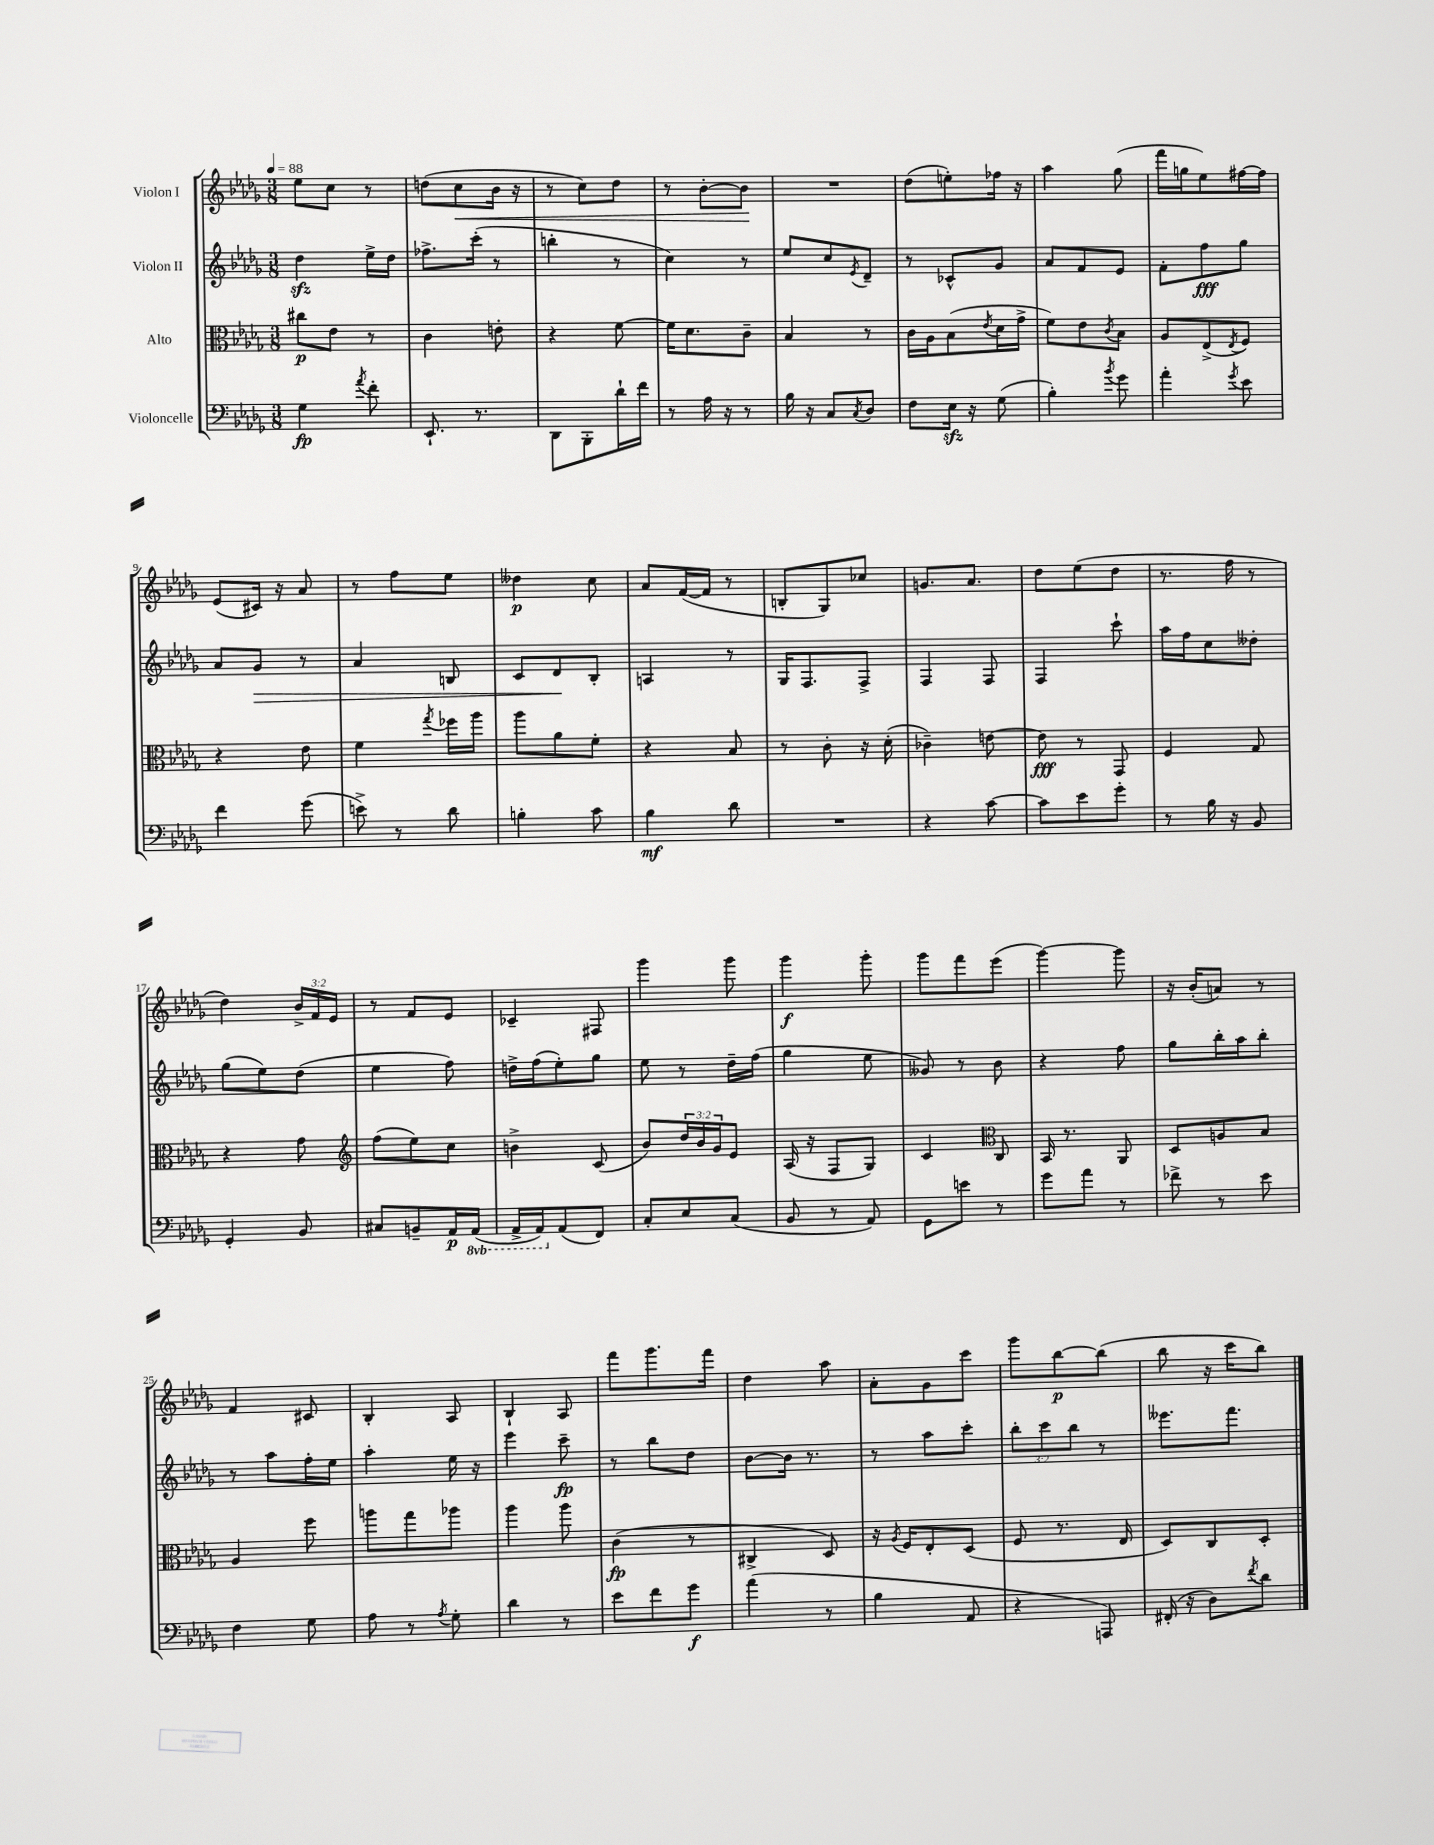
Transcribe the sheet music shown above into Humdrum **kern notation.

**kern	**dynam	**kern	**dynam	**kern	**dynam	**kern	**dynam
*part4	*part4	*part3	*part3	*part2	*part2	*part1	*part1
*staff4	*staff4	*staff3	*staff3	*staff2	*staff2	*staff1	*staff1
*I"Violoncelle	*	*I"Alto	*	*I"Violon II	*	*I"Violon I	*
*clefF4	*	*clefC3	*	*clefG2	*	*clefG2	*
*k[b-e-a-d-g-]	*	*k[b-e-a-d-g-]	*	*k[b-e-a-d-g-]	*	*k[b-e-a-d-g-]	*
*M3/8	*	*M3/8	*	*M3/8	*	*M3/8	*
*MM88	*	*MM88	*	*MM88	*	*MM88	*
=1	=1	=1	=1	=1	=1	=1	=1
4G-\	fp	8cc#X\L	p	4dd-zz\	.	8ee-\L	.
.	.	8e-\J	.	.	.	8cc\J	.
8qa-/	.	.	.	.	.	.	.
8f'\	.	8r	.	16ee-^\LL	.	8r	.
.	.	.	.	16dd-\JJ	.	.	.
=2	=2	=2	=2	=2	=2	=2	=2
8.EE-`/	.	4c\	.	8.ff-X^\L	.	(8ddn\L	.
!	!	!	!	!	!	!	!LO:HP:b
.	.	.	.	.	.	8cc\	<
8.r	.	.	.	(16ccc'\Jk	.	.	.
.	.	8en'\	.	8r	.	16b-\Jk	.
.	.	.	.	.	.	16r	.
=3	=3	=3	=3	=3	=3	=3	=3
8DD-\L	.	4r	.	4bbn'\	.	8r	.
8BBB-'\	.	.	.	.	.	8cc\L)	.
16d-`\L	.	[8f\	.	8r	.	8dd-\J	.
16f\JJ	.	.	.	.	.	.	.
=4	=4	=4	=4	=4	=4	=4	=4
8r	.	16f\KL]	.	4cc\)	.	8r	.
.	.	8.d-\	.	.	.	.	.
16A-\	.	.	.	.	.	[8b-'\L	.
16r	.	.	.	.	.	.	.
8r	.	8c~\J	.	8r	.	8b-\J]	.
.	.	.	.	.	.	.	[
=5	=5	=5	=5	=5	=5	=5	=5
16B-\	.	4B-/	.	8ee-/L	.	4.r	.
16r	.	.	.	.	.	.	.
8C/L	.	.	.	8cc/	.	.	.
8qC/	.	.	.	8qe-/	.	.	.
8D-/J	.	8r	.	8d-~/J	.	.	.
=6	=6	=6	=6	=6	=6	=6	=6
8F\L	.	16c\LL	.	8r	.	(8dd-\L	.
.	.	16A-\J	.	.	.	.	.
16E-zz\Jk	.	(8B-\	.	8c-X^^/L	.	8een'\)	.
16r	.	.	.	.	.	.	.
.	.	8qe-/	.	.	.	.	.
(8G-\	.	16d-\L	.	8g-/J	.	16ff-X\Jk	.
.	.	16g-^\JJ	.	.	.	16r	.
=7	=7	=7	=7	=7	=7	=7	=7
4B-'\)	.	8f\L)	.	8a-/L	.	4aa-\	.
.	.	8e-\	.	8f/	.	.	.
8qb-/	.	8qc/	.	.	.	.	.
8g-\	.	8B-\J	.	8e-/J	.	(8gg-\	.
=8	=8	=8	=8	=8	=8	=8	=8
4a-'\	.	8A-/L	.	8f'\L	.	16fff\LL	.
.	.	.	.	.	.	16ggn\J	.
.	.	(8E-^/	.	8ff\	fff	8ee-\)	.
8qg-/	.	8qE-/	.	.	.	.	.
8e-\	.	8F/J)	.	8gg-\J	.	[16ff#X\L	.
.	.	.	.	.	.	16ff#\JJ]	.
!!LO:LB:g=z
=9	=9	=9	=9	=9	=9	=9	=9
4f\	.	4r	.	8a-/L	.	(8e-/L	.
!	!	!	!	!	!LO:HP:b	!	!
.	.	.	.	8g-/J	>	16c#X/Jk)	.
.	.	.	.	.	.	16r	.
(8g-\	.	8e-\	.	8r	.	8a-/	.
=10	=10	=10	=10	=10	=10	=10	=10
8en^\)	.	4f\	.	4a-/	.	8r	.
8r	.	.	.	.	.	8ff\L	.
.	.	8qgg-/	.	.	.	.	.
8d-\	.	16ff-X\LL	.	8Bn/	.	8ee-\J	.
.	.	16aa-\JJ	.	.	.	.	.
=11	=11	=11	=11	=11	=11	=11	=11
4Bn'\	.	8aa-\L	.	8c/L	.	4dd--X\	p
.	.	8a-\	.	8d-/	.	.	.
8c\	.	8f'\J	.	8B-'/J	]	8cc\	.
=12	=12	=12	=12	=12	=12	=12	=12
4B-\	mf	4r	.	4An/	.	8a-/L	.
.	.	.	.	.	.	([16f/L	.
.	.	.	.	.	.	16f/JJ]	.
8d-\	.	8B-/	.	8r	.	8r	.
=13	=13	=13	=13	=13	=13	=13	=13
4.r	.	8r	.	16G-/KL	.	8Bn'/L	.
.	.	.	.	8.F/	.	.	.
.	.	8c'\	.	.	.	8G-/)	.
.	.	16r	.	8F^/J	.	8cc-X/J	.
.	.	(16d-'\	.	.	.	.	.
=14	=14	=14	=14	=14	=14	=14	=14
4r	.	4c-X~\)	.	4F/	.	8.gn/L	.
.	.	.	.	.	.	8.a-/J	.
[8c\	.	[8en\	.	8F/	.	.	.
=15	=15	=15	=15	=15	=15	=15	=15
8c\L]	.	8e\]	fff	4F/	.	8dd-\L	.
8e-\	.	8r	.	.	.	(8ee-\	.
8g-'\J	.	8GG-/	.	8ccc`\	.	8dd-\J	.
=16	=16	=16	=16	=16	=16	=16	=16
8r	.	4F/	.	16aa-\LL	.	8.r	.
.	.	.	.	16ff\J	.	.	.
16B-\	.	.	.	8cc\	.	.	.
16r	.	.	.	.	.	16ff\	.
8BB-/	.	8G-/	.	8dd--X'\J	.	8r	.
!!LO:LB:g=z
=17	=17	=17	=17	=17	=17	=17	=17
4GG-'/	.	4r	.	(8gg-\L	.	4dd-\)	.
.	.	.	.	8ee-\)	.	.	.
8BB-/	.	8g-\	.	(8dd-\J	.	24b-^/LL	.
.	.	.	.	.	.	24f/	.
.	.	.	.	.	.	24e-/JJ	.
=18	=18	=18	=18	=18	=18	=18	=18
*	*	*clefG2	*	*	*	*	*
8C#X/L	.	(8ff\L	.	4ee-\	.	8r	.
8BBn~/	.	8ee-\)	.	.	.	8f/L	.
16AA-/L	p	8cc\J	.	8ff\)	.	8e-/J	.
*8ba	*	*	*	*	*	*	*
(16AAA-/JJ	.	.	.	.	.	.	.
=19	=19	=19	=19	=19	=19	=19	=19
16AAA-^/LL	.	4bn^\	.	16ddn^\LL	.	4c-X~/	.
16AAA-/J)	.	.	.	(16ff\J	.	.	.
*X8ba	*	*	*	*	*	*	*
(8AA-/	.	.	.	8ee-'\)	.	.	.
8FF/J)	.	(8c/	.	8gg-\J	.	8F#X/	.
=20	=20	=20	=20	=20	=20	=20	=20
8C'/L	.	8b-/L)	.	8ee-\	.	4ggg-\	.
8E-/	.	24dd-/L	.	8r	.	.	.
.	.	24b-/	.	.	.	.	.
.	.	24g-/J	.	.	.	.	.
(8C/J	.	8e-/J	.	16dd-~\LL	.	8ggg-\	.
.	.	.	.	(16ff\JJ	.	.	.
=21	=21	=21	=21	=21	=21	=21	=21
8BB-/	.	(16A-/	.	4gg-\	.	4ggg-\	f
.	.	16r	.	.	.	.	.
8r	.	8F/L	.	.	.	.	.
8AA-/)	.	8G-/J)	.	8ee-\	.	8ggg-'\	.
=22	=22	=22	=22	=22	=22	=22	=22
8GG-\L	.	4c/	.	8g--X/)	.	8ggg-\L	.
8en\J	.	.	.	8r	.	8fff\	.
*	*	*clefC3	*	*	*	*	*
8r	.	8C/	.	8b-\	.	(8eee-\J	.
=23	=23	=23	=23	=23	=23	=23	=23
8g-\L	.	16BB-/	.	4r	.	[4ggg-\)	.
.	.	8.r	.	.	.	.	.
8a-\J	.	.	.	.	.	.	.
8r	.	8AA-/	.	8ff\	.	8ggg-\]	.
=24	=24	=24	=24	=24	=24	=24	=24
8f-X^\	.	8D-/L	.	8gg-\L	.	16r	.
.	.	.	.	.	.	(16b-'/KL	.
8r	.	8An/	.	16bb-'\L	.	8an/J)	.
.	.	.	.	16aa-\J	.	.	.
8e-\	.	8B-/J	.	8bb-'\J	.	8r	.
!!LO:LB:g=z
=25	=25	=25	=25	=25	=25	=25	=25
4F\	.	4A-/	.	8r	.	4f/	.
.	.	.	.	8aa-\L	.	.	.
8G-\	.	8ff\	.	16ff'\L	.	8c#X/	.
.	.	.	.	16ee-\JJ	.	.	.
=26	=26	=26	=26	=26	=26	=26	=26
8A-\	.	8aan\L	.	4aa-'\	.	4B-'/	.
8r	.	8gg-\	.	.	.	.	.
8qA-/	.	.	.	.	.	.	.
8G-'\	.	8aa-X\J	.	16ee-\	.	8A-/	.
.	.	.	.	16r	.	.	.
=27	=27	=27	=27	=27	=27	=27	=27
4d-\	.	4aa-\	.	4eee-\	.	4B-`/	.
8r	.	8aa-\	.	8ccc~\	fp	8A-/	.
=28	=28	=28	=28	=28	=28	=28	=28
8e-\L	.	(4c\	fp	8r	.	8fff\L	.
8f\	.	.	.	8bb-\L	.	8.ggg-\	.
8g-\J	f	8r	.	8dd-\J	.	.	.
.	.	.	.	.	.	16fff\Jk	.
=29	=29	=29	=29	=29	=29	=29	=29
(4a-\	.	4C#X^/	.	[8b-\L	.	4dd-\	.
.	.	.	.	16b-\Jk]	.	.	.
.	.	.	.	8.r	.	.	.
8r	.	8D-/)	.	.	.	8aa-\	.
=30	=30	=30	=30	=30	=30	=30	=30
4B-\	.	16r	.	8r	.	8a-'\L	.
.	.	8qA-/	.	.	.	.	.
.	.	16F/KL	.	.	.	.	.
.	.	8E-'/	.	8aa-\L	.	8g-\	.
8AA-/	.	(8D-/J	.	8ccc'\J	.	8ccc\J	.
=31	=31	=31	=31	=31	=31	=31	=31
4r	.	8F/	.	12bb-'\L	.	8ggg-\L	.
.	.	.	.	12ccc\	.	.	.
.	.	8.r	.	.	.	[8bb-\	p
.	.	.	.	12bb-\J	.	.	.
8AAAn/)	.	.	.	8r	.	(8bb-\J]	.
.	.	16E-/	.	.	.	.	.
=32	=32	=32	=32	=32	=32	=32	=32
(16FF#X'/	.	8D-/L)	.	8.eee--X\L	.	8bb-\	.
16r	.	.	.	.	.	.	.
8D-\L)	.	8C/	.	.	.	16r	.
.	.	.	.	8.fff\J	.	16ccc\KL	.
8qf/	.	.	.	.	.	.	.
8d-\J	.	8D-'/J	.	.	.	8bb-\J)	.
==	==	==	==	==	==	==	==
*-	*-	*-	*-	*-	*-	*-	*-
